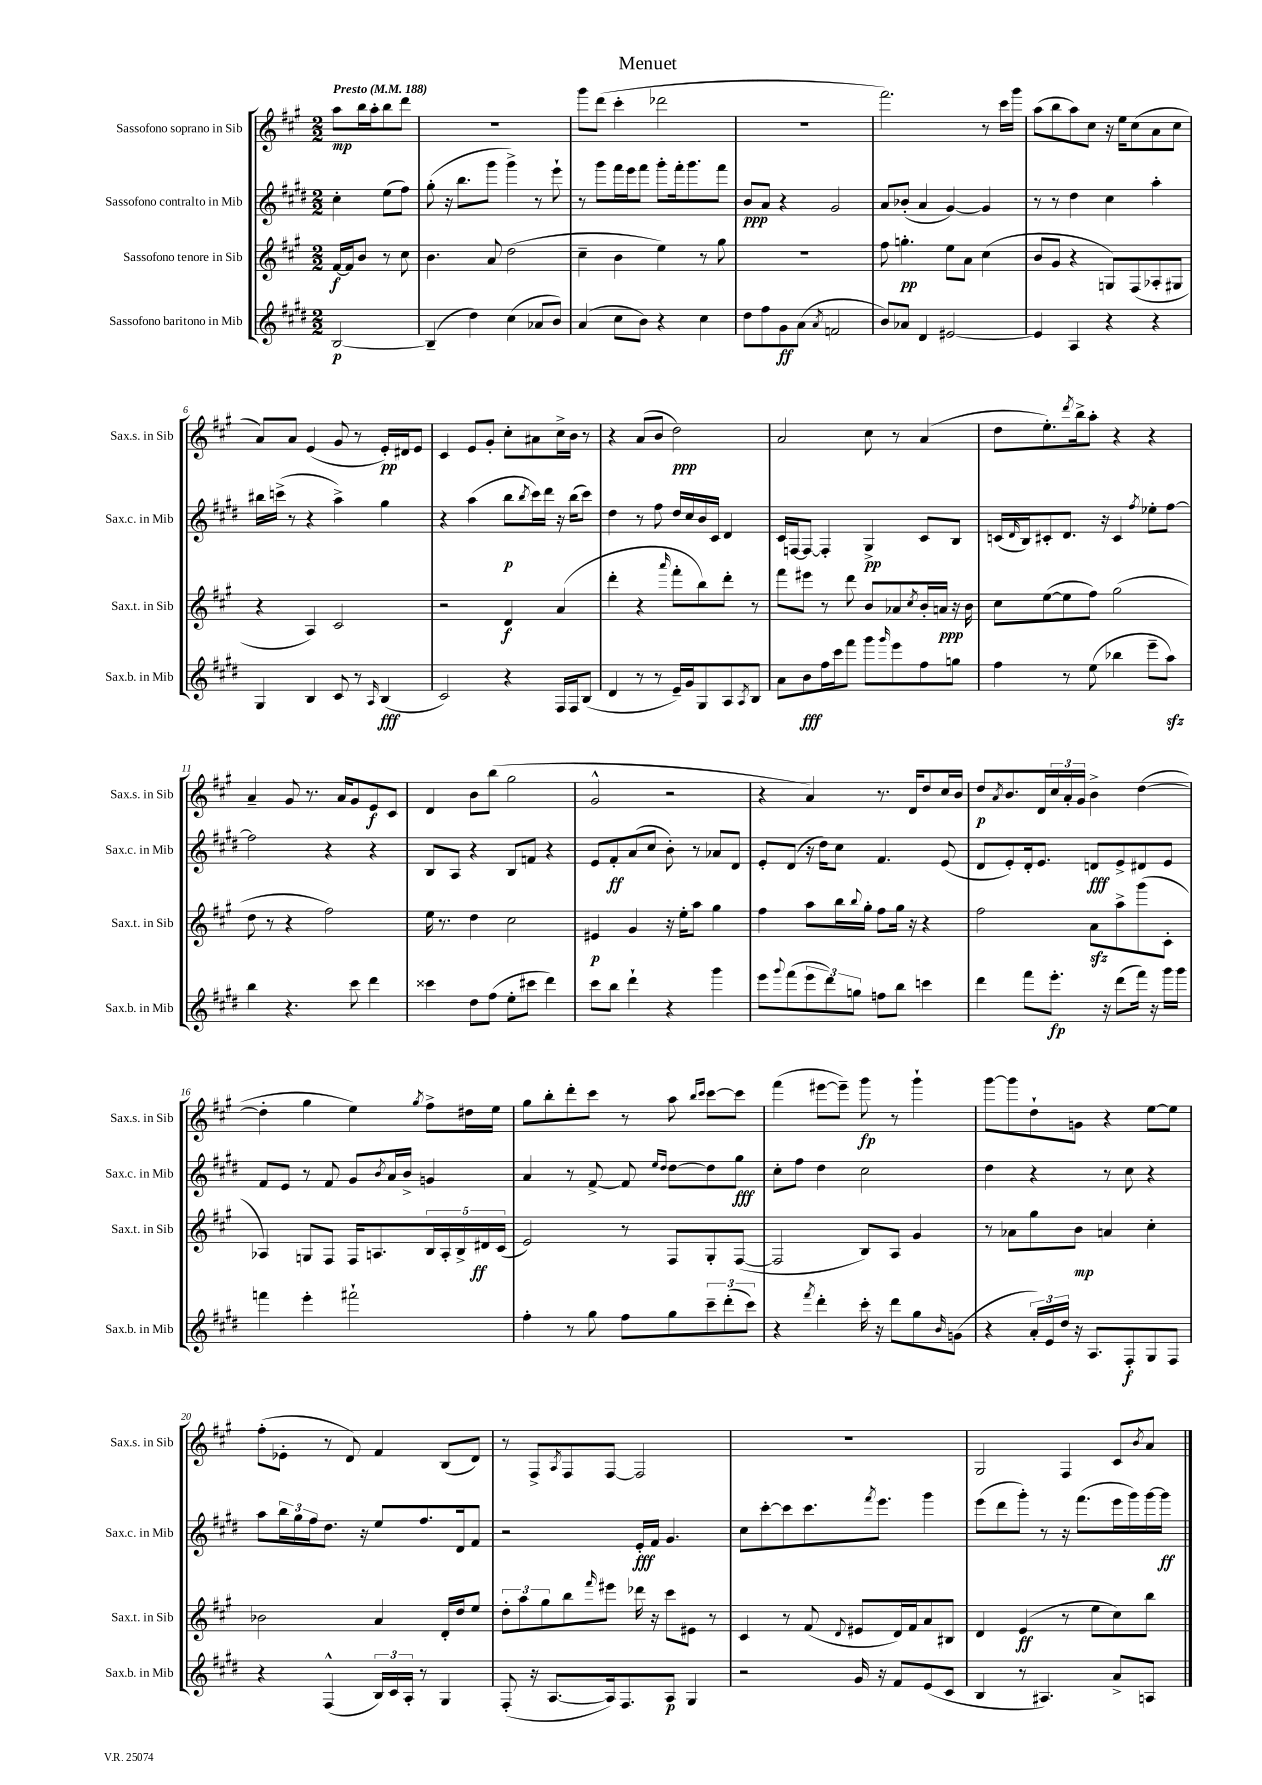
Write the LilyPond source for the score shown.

\header { title = "Menuet" }
<<
\new StaffGroup <<
\new Staff = "s0" \with { instrumentName = "Sassofono soprano in Sib" shortInstrumentName = "Sax.s. in Sib" } {
    \clef treble \key a \major \numericTimeSignature \time 2/2 \partial 2 \tempo "Presto" 4 = 188
    a''8\mp b''16 a''16-. b''8 d'''8 |
    R1 |
    gis'''8 d'''8( cis'''4-. des'''2 |
    R1 |
    fis'''2.) r8 cis'''16 gis'''16 |
    a''8( b''8 a''8) cis''8 r16 e''16 cis''8( a'8 cis''8 |
    a'8) a'8 e'4( gis'8 r8 e'16-.\pp) dis'16 e'8 |
    cis'4 e'8 gis'8-. cis''8-. ais'8 cis''16-> b'16 r8 |
    r4 a'8( b'8 d''2\ppp) |
    a'2 cis''8 r8 a'4( |
    d''8 e''8.-.) \acciaccatura { d'''8 } b''16-> a''8-. r4 r4 |
    a'4-- gis'8 r8. a'16 gis'8 e'8\f cis'8 |
    d'4 b'8 b''8( gis''2 |
    gis'2-^ r2 |
    r4 a'4) r8. d'16 d''8 cis''16 b'16 |
    d''8\p \acciaccatura { a'8 } b'8. d'16 \tuplet 3/2 { cis''16 a'16-. gis'16 } b'4-> d''4~( |
    d''4-. gis''4 e''4) \acciaccatura { gis''8 } fis''8-> dis''16 e''16 |
    gis''8 b''8-. d'''8-. cis'''8 r8 a''8 \grace { b''16 cis'''16 } cis'''8~ cis'''8 |
    fis'''4( eis'''8~ eis'''8--) gis'''8\fp r8 gis'''4-! |
    gis'''8~ gis'''8 d''8-! g'8 r4 e''8~ e''8 |
    fis''8-.( ees'8-. r8 d'8) fis'4 b8( d'8) |
    r8 fis8-> \acciaccatura { a8 } fis8 fis8~ fis2 |
    R1 |
    gis2 fis4 cis'8 \acciaccatura { b'8 } a'8 \bar "|." |
}
\new Staff = "s1" \with { instrumentName = "Sassofono contralto in Mib" shortInstrumentName = "Sax.c. in Mib" } {
    \clef treble \key e \major \numericTimeSignature \time 2/2 \partial 2
    cis''4-. e''8( fis''8) |
    gis''8-.( r16 b''8. gis'''8 gis'''4->) r8 e'''8-! |
    r8 gis'''8 fis'''16 e'''16 fis'''8 gis'''8-. fis'''16-. gis'''8. fis'''8 |
    b'8\ppp a'8 r4 gis'2 |
    a'8 bes'8-.( a'4 gis'4~) gis'4 |
    r8 r8 dis''4 cis''4 a''4-. |
    bis''16 c'''16->( r8 r4 a''4->) gis''4 |
    r4 a''4( b''8\p \acciaccatura { b''8 } cis'''16) dis'''16 r16 b''16( cis'''8) |
    dis''4 r8 fis''8 dis''16 cis''16 b'16 cis'16 dis'4 |
    cis'16 f16~ f8~ f4-. gis4->\pp cis'8 b8 |
    c'16( \grace { dis'16 } b16) cis'8-. dis'8. r16 cis'4 \acciaccatura { fis''8 } ees''8-. fis''8~ |
    fis''2 r4 r4 |
    b8 a8 r4 b8 f'8 r4 |
    e'8 fis'8-.\ff a'8( cis''8 b'8-.) r8 aes'8 dis'8 |
    e'8-. dis'8( r16 dis''16) cis''8 fis'4. e'8( |
    dis'8 e'8-.) dis'16-. e'8. d'8\fff e'8-> dis'8 e'8 |
    fis'8 e'8 r8 fis'8 gis'8 \acciaccatura { b'8 } a'16 b'16-> g'4 |
    a'4 r8 fis'8~-> fis'8 \grace { e''16 dis''16 } dis''8~ dis''8 gis''8\fff |
    cis''8-. fis''8 dis''4 cis''2 |
    dis''4 r4 r8 cis''8 r4 |
    a''8 \tuplet 3/2 { b''16 gis''16 fis''16 } dis''8. r16 e''8 fis''8. dis'16 fis'8 |
    r2 e'16-.\fff fis'16 gis'4. |
    cis''8 cis'''8~-. cis'''8 cis'''8. \acciaccatura { fis'''8 } e'''8. gis'''4 |
    e'''8( dis'''8 gis'''8-.) r8 r16 fis'''8.( e'''16 gis'''16) gis'''16~ gis'''16\ff \bar "|." |
}
\new Staff = "s2" \with { instrumentName = "Sassofono tenore in Sib" shortInstrumentName = "Sax.t. in Sib" } {
    \clef treble \key a \major \numericTimeSignature \time 2/2 \partial 2
    fis'16~\f fis'16 b'8 r8 cis''8 |
    b'4. a'8 d''2( |
    cis''4-- b'4 e''4) r8 gis''8 |
    R1 |
    fis''8 g''4.-.\pp e''8 a'8 cis''4( |
    b'8 gis'8 r4 g8) fis8( aes8-. gis8 |
    r4 a4) cis'2 |
    r2 d'4\f a'4( |
    d'''4-. r4 \grace { a'''16 } fis'''8-. b''8) d'''8-. r8 |
    fis'''8 eis'''8 r8 d'''8 b'8 aes'8 \acciaccatura { cis''8 } b'16-. a'16\ppp r16 b'16 |
    cis''8 e''8~( e''8 fis''8) gis''2( |
    d''8 r8 r4 fis''2) |
    e''16 r8. d''4 cis''2 |
    eis'4\p gis'4 r16 e''16-. a''8 gis''4 |
    fis''4 a''8 b''16 \appoggiatura { b''8 } gis''16-. fis''8 gis''16 r16 r4 |
    fis''2 a'8\sfz a''8-> gis'''8( cis'8-. |
    aes4) g8 fis8 fis16 a8. \tuplet 5/4 { b16 a16-. b16-> dis'16\ff cis'16( } |
    e'2) r8 fis8 gis8-. fis8~( |
    fis2 b8) a8 gis'4 |
    r8 aes'8 gis''8 b'8\mp a'4 cis''4-. |
    bes'2 a'4 d'16-. d''16 e''8 |
    \tuplet 3/2 { d''8-. a''8 gis''8 } b''8 \grace { fis'''16 } eis'''8 des'''16 r16 cis'''8 eis'8 r8 |
    cis'4 r8 fis'8( \appoggiatura { d'8 } eis'8 d'16) fis'16 a'8 bis8 |
    d'4 e'4\ff( r8 e''8 cis''8) b''8 \bar "|." |
}
\new Staff = "s3" \with { instrumentName = "Sassofono baritono in Mib" shortInstrumentName = "Sax.b. in Mib" } {
    \clef treble \key e \major \numericTimeSignature \time 2/2 \partial 2
    b2~\p |
    b4--( dis''4) cis''4( aes'8 b'8) |
    a'4( cis''8 b'8) r4 cis''4 |
    dis''8 fis''8 gis'8\ff a'8( \acciaccatura { a'8 } f'2 |
    b'8) aes'8 dis'4 eis'2~ |
    eis'4 a4 r4 r4 |
    gis4 b4 cis'8 r8 \grace { a16 } b4\fff( |
    cis'2) r4 fis16 fis16 b8( |
    dis'4 r8 r8 e'16--) gis'16 gis8 a8 \acciaccatura { a8 } b8 |
    a'8 b'8\fff fis''16 cis'''16 fis'''8 gis'''8 \grace { gis'''16 } e'''8 fis''8 g''8 |
    fis''4 r8 e''8( bes''4 e'''8-- a''8\sfz) |
    b''4 r4. cis'''8 dis'''4 |
    cisis'''4 dis''8 fis''8( e''8-. cis'''8 dis'''4) |
    cis'''8 b''8 dis'''4-! r4 gis'''4 |
    e'''8 \appoggiatura { gis'''8 } fis'''8( \tuplet 3/2 { e'''8 dis'''8) g''8 } f''8 b''8 c'''4 |
    dis'''4 fis'''8 e'''8.-.\fp r16 dis'''8( fis'''16) r16 gis'''16 gis'''16 |
    f'''4 e'''4-. fis'''2-! |
    fis''4-. r8 gis''8 fis''8 gis''8 \tuplet 3/2 { cis'''8-- dis'''8-.( cis'''8) } |
    r4 \acciaccatura { fis'''8 } dis'''4-. cis'''16-. r16 dis'''8 gis''8 \grace { b'16 } g'8( |
    r4 \tuplet 3/2 { a'16-.) e'16 dis''16 } r16 a8. fis8-.\f gis8 fis8 |
    r4 fis4-^( \tuplet 3/2 { b16) cis'16 a16-. } r8 gis4 |
    fis8-.( r16 a8.~ a16) fis8. a8\p gis4 |
    r2 gis'16 r16 fis'8 e'8( cis'8 |
    b4 r8 ais4.) a'8-> a8 \bar "|." |
}
>>
>>
